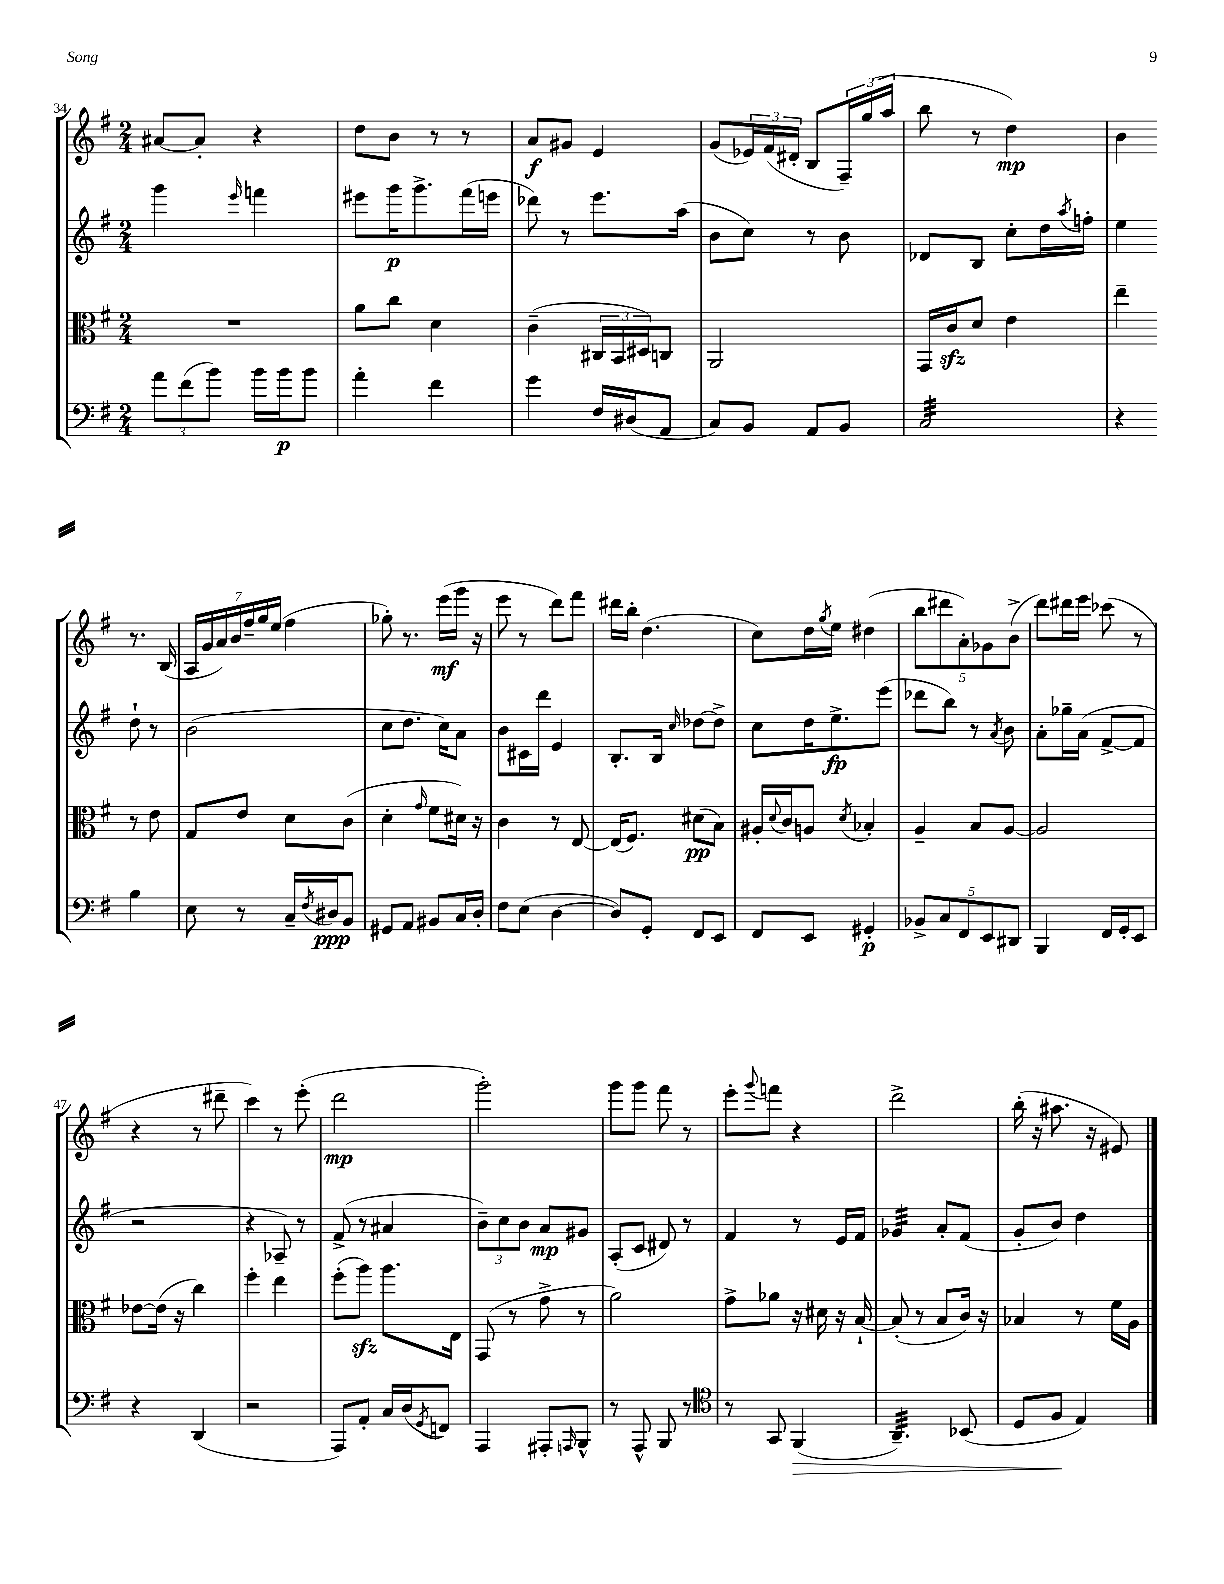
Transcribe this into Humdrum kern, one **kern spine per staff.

**kern	**kern	**kern	**kern
*staff4	*staff3	*staff2	*staff1
*clefF4	*clefC3	*clefG2	*clefG2
*k[f#]	*k[f#]	*k[f#]	*k[f#]
*M2/4	*M2/4	*M2/4	*M2/4
12a	2r	4ggg	[8a#
(12f#	.	.	.
.	.	.	8a#']
12b)	.	.	.
.	.	16qqeee	.
16b	.	4fff	4r
16b	.	.	.
8b	.	.	.
=	=	=	=
4a'	8a	8eee#	8dd
.	8cc	16ggg	8b
.	.	8.ggg^	.
4f#	4d	.	8r
.	.	(16fff#	8r
.	.	16eee	.
=	=	=	=
4g	(4c~	8ddd-)	8a
.	.	8r	8g#
16F#	24C#	8.eee	4e
.	24BB	.	.
(16D#	.	.	.
.	24D#)	.	.
8AA	8C	.	.
.	.	(16aa	.
=	=	=	=
8C)	2AA	8b	(8g
8BB	.	8cc)	24e-)
.	.	.	(24f#
.	.	.	24d#'
8AA	.	8r	8B
8BB	.	8b	24F#~)
.	.	.	(24gg
.	.	.	24aa
=	=	=	=
2C	16GG	8d-	8bb
.	16c	.	.
.	8d	8B	8r
.	4e	8cc'	4dd)
.	.	16dd	.
.	.	8qaa	.
.	.	16ff'	.
=	=	=	=
4r	4ee~	4ee	4b
4B	8r	8dd`	8.r
.	8e	8r	.
.	.	.	(16B
=	=	=	=
8E	8G	(2b	28A
.	.	.	28g
.	.	.	28a)
.	.	.	28b
8r	8e	.	.
.	.	.	28ff#~
.	.	.	28gg
.	.	.	(28ee
16C~	8d	.	4ff#
8qF#	.	.	.
16D#	.	.	.
8BB	(8c	.	.
=	=	=	=
8GG#	4d'	8cc	8gg-')
8AA	.	8.dd	8.r
.	16qqg	.	.
8BB#	8f#	.	.
.	.	16cc)	(16eee
16C	16d#)	8a	16ggg
16D'	16r	.	16r
=	=	=	=
8F#	4c	8b	8eee
(8E	.	16c#	8r
.	.	16ddd	.
[4D	8r	4e	8ddd)
.	[8E	.	8fff#
=	=	=	=
8D])	(16E]	8.B'	16ddd#
.	8.F#)	.	16bb'
8GG'	.	.	(4.dd
.	.	16B	.
.	.	16qqcc	.
8FF#	(8d#	[8dd-	.
8EE	8B)	8dd-^]	.
=	=	=	=
8FF#	16A#'	8cc	8cc)
.	8qqd	.	.
.	16c	.	.
8EE	8A	16dd	16dd
.	.	.	8qgg
.	.	8.ee^	16ee
.	8qd	.	.
4GG#'	4B-'	.	(4dd#
.	.	(8eee	.
=	=	=	=
10BB-^	4A~	8ddd-	10bb
10C	.	.	10ddd#
.	.	8bb)	.
10FF#	.	.	10a')
.	8B	8r	.
10EE	.	.	10g-
.	.	8qa	.
.	[8A	8b	.
10DD#	.	.	(10b^
=	=	=	=
4BBB	2A]	8a'	8ddd)
.	.	16gg-~	16ddd#
.	.	(16a	16eee
16FF#	.	[8f#^	(8ccc-
16GG'	.	.	.
8EE	.	8f#]	8r
=	=	=	=
4r	[8e-	2r	4r
.	(16e-]	.	.
.	16r	.	.
(4DD	4cc)	.	8r
.	.	.	8ddd#~
=	=	=	=
2r	4ff#'	4r	4ccc)
.	4ee	8A-~)	8r
.	.	8r	(8eee'
=	=	=	=
8AAA)	(8ff#'	(8f#^	2ddd
8AA'	8aa)	8r	.
16C	8.aa	4a#	.
(16D	.	.	.
8qGG	.	.	.
8FF)	.	.	.
.	16E	.	.
=	=	=	=
4AAA	(8GG	12b~)	2ggg')
.	.	12cc	.
.	8r	.	.
.	.	12b	.
8AAA#'	8g^	8a	.
16qqAAA	.	.	.
8BBB^^	8r	8g#	.
=	=	=	=
8r	2a)	(8A'	8ggg
8AAA^^	.	8c	8ggg
8BBB	.	8d#)	8fff#
8r	.	8r	8r
=	=	=	=
*clefC4	*	*	*
8r	8g^	4f#	8eee'
.	.	.	8qqggg
8GG	8a-	.	8fff
(4FF#	16r	8r	4r
.	16d#	.	.
.	16r	16e	.
.	[16B`	16f#	.
=	=	=	=
4.AA~)	(8B']	4g-	2ddd^
.	8r	.	.
.	8B	8a'	.
(8BB-	16c)	(8f#	.
.	16r	.	.
=	=	=	=
8D	4B-	8g'	(16bb'
.	.	.	16r
8F#	.	8b)	8.aa#
4E)	8r	4dd	.
.	.	.	16r
.	16f#	.	8e#)
.	16A	.	.
==	==	==	==
*-	*-	*-	*-
